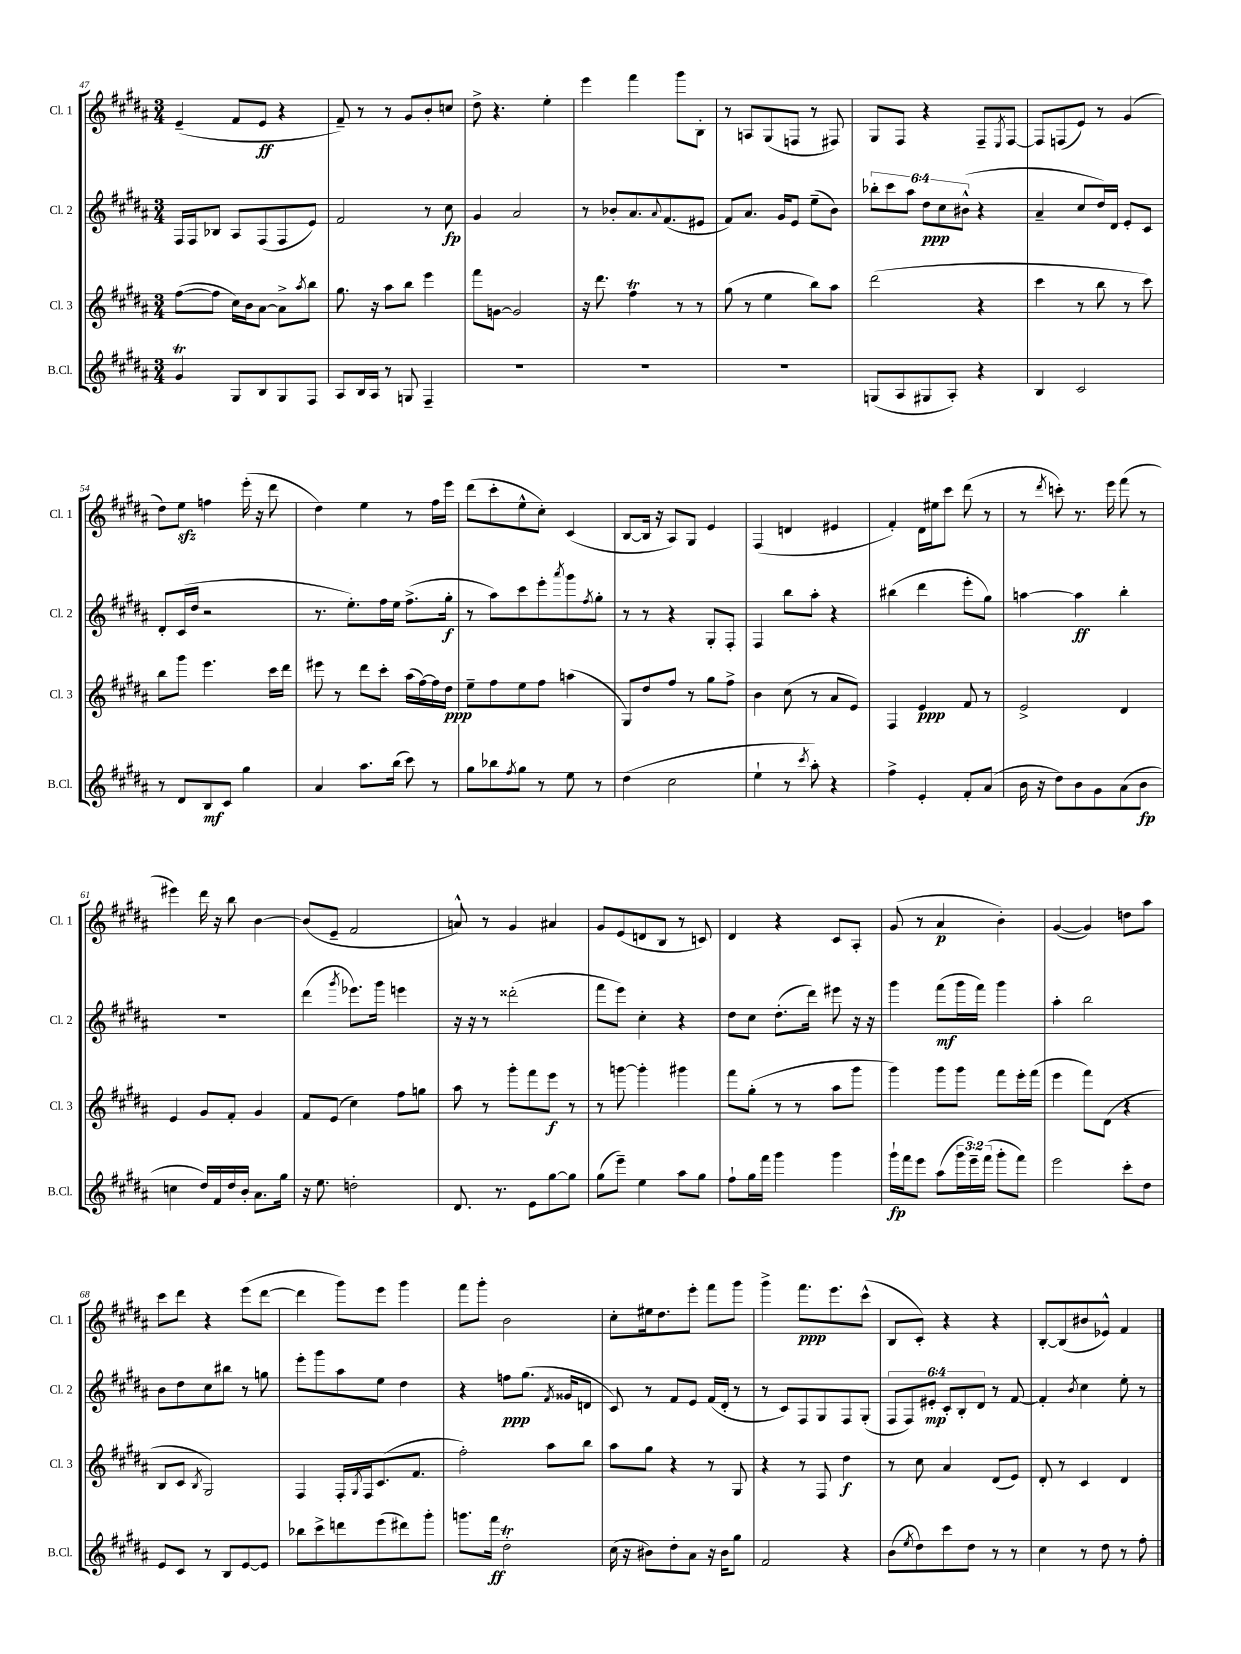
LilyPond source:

<<
\new StaffGroup <<
\new Staff = "s0" \with { instrumentName = "Cl. 1" shortInstrumentName = "Cl. 1" } {
    \clef treble \key b \major \numericTimeSignature \time 3/4
    e'4--( fis'8 e'8\ff r4 |
    fis'8--) r8 r8 gis'8 b'8-. c''8 |
    dis''8-> r4. e''4-. |
    e'''4 fis'''4 gis'''8 b8-. |
    r8 a8 gis8( f8 r8 fis8) |
    gis8 fis8 r4 fis8-- \acciaccatura { e8 } fis8~ |
    fis8 f8( e'8) r8 gis'4( |
    dis''8) e''8\sfz f''4 e'''16-.( r16 dis'''8 |
    dis''4) e''4 r8 fis''16 e'''16 |
    dis'''8( cis'''8-. e''8-^ cis''8-.) cis'4( |
    b8~ b16 r16 ais8) gis8 e'4 |
    fis4( d'4 eis'4 |
    fis'4-.) dis'16 eis''16 cis'''8 dis'''8( r8 |
    r8 \acciaccatura { dis'''8 } c'''8-.) r8. e'''16 fis'''8( r8 |
    eis'''4) dis'''16 r16 b''8 b'4~ |
    b'8( e'8-- fis'2 |
    a'8-^) r8 gis'4 ais'4 |
    gis'8 e'8( d'8 b8 r8 c'8) |
    dis'4 r4 cis'8 ais8-. |
    gis'8( r8 ais'4\p b'4-.) |
    gis'4~( gis'4) d''8 ais''8 |
    cis'''8 dis'''8 r4 e'''8( dis'''8~ |
    dis'''4 gis'''8) e'''8 gis'''4 |
    fis'''8 gis'''8-. b'2 |
    cis''8-. eis''16 dis''8. e'''8-. fis'''8 gis'''8 |
    gis'''4-> fis'''8.\ppp e'''8. cis'''8-^( |
    b8 cis'8-.) r4 r4 |
    b8~-. b8( bis'8 ees'8-^) fis'4 \bar "|." |
}
\new Staff = "s1" \with { instrumentName = "Cl. 2" shortInstrumentName = "Cl. 2" } {
    \clef treble \key b \major \numericTimeSignature \time 3/4 \override Staff.TupletNumber.text = #tuplet-number::calc-fraction-text
    fis16 fis16 bes8 ais8 fis8( fis8 e'8) |
    fis'2 r8 cis''8\fp |
    gis'4 ais'2 |
    r8 bes'8-. ais'8. \appoggiatura { ais'8 } fis'8.( eis'8 |
    fis'8) ais'8. gis'16 e'8 e''8--( b'8) |
    \tuplet 6/4 { bes''8-. cis'''8 ais''8 dis''8\ppp cis''8 bis'8-^( } r4 |
    ais'4-- cis''8 dis''16) dis'16 e'8-. cis'8 |
    dis'8-. cis'16( dis''16 r2 |
    r8. e''8.-.) fis''16 e''16 fis''8.->( gis''16-.\f |
    r8 ais''8) cis'''8 e'''8-. \acciaccatura { ais'''8 } gis'''8 \acciaccatura { fis''8 } gis''8-. |
    r8 r8 r4 gis8-. fis8-. |
    fis4 b''8 ais''8-. r4 |
    bis''4( dis'''4 e'''8-. gis''8) |
    a''4~ a''4\ff b''4-. |
    R2. |
    dis'''4( \acciaccatura { gis'''8 } ees'''8.) gis'''16 e'''4 |
    r16 r16 r8 disis'''2-.( |
    fis'''8 e'''8) cis''4-. r4 |
    dis''8 cis''8 dis''8.-.( dis'''16) eis'''8 r16 r16 |
    gis'''4 fis'''8\mf( gis'''16 fis'''16) gis'''4 |
    ais''4-. b''2 |
    b'8 dis''8 cis''8 bis''8 r8 g''8 |
    e'''8-. gis'''8 ais''8 e''8 dis''4 |
    r4 f''8\ppp gis''8.( \acciaccatura { fis'8 } gisis'16 d'8 |
    cis'8) r8 fis'8 e'8 fis'16( dis'16-. r8 |
    r8 cis'8) fis8 gis8 fis8 gis8-.( |
    \tuplet 6/4 { fis8 fis8) eis'8-.\mp cis'8-. b8-. dis'8 } r8 fis'8~ |
    fis'4-. \acciaccatura { b'8 } cis''4 e''8-. r8 \bar "|." |
}
\new Staff = "s2" \with { instrumentName = "Cl. 3" shortInstrumentName = "Cl. 3" } {
    \clef treble \key b \major \numericTimeSignature \time 3/4
    fis''8~( fis''8 cis''16) b'16 ais'8~ ais'8-> \acciaccatura { ais''8 } b''8 |
    gis''8. r16 ais''8 b''8 e'''4 |
    fis'''8 g'8~ g'2 |
    r16 dis'''8. fis''4\trill r8 r8 |
    gis''8( r8 e''4 b''8) ais''8 |
    dis'''2( r4 |
    cis'''4 r8 b''8 r8 cis'''8) |
    b''8 gis'''8 e'''4. cis'''16 dis'''16 |
    eis'''8 r8 dis'''8 cis'''8-. ais''16( fis''16~) fis''16 dis''16\ppp |
    e''8-- fis''8 e''8 fis''8 a''4( |
    gis8) dis''8 fis''8 r8 gis''8 fis''8-> |
    b'4 cis''8( r8 ais'8 e'8) |
    fis4 e'4\ppp fis'8 r8 |
    e'2-> dis'4 |
    e'4 gis'8 fis'8-. gis'4 |
    fis'8 e'8( cis''4) fis''8 g''8 |
    ais''8 r8 gis'''8-. fis'''8 e'''8\f r8 |
    r8 g'''8~ g'''4-. gis'''4 |
    fis'''8 gis''8-.( r8 r8 ais''8 gis'''8 |
    gis'''4) gis'''8 gis'''8 fis'''8 e'''16-. fis'''16( |
    e'''4 fis'''8) dis'8( r4 |
    b8 cis'8 \acciaccatura { b8 } gis2) |
    fis4 fis16-. \acciaccatura { gis8 } fis16 cis'8.( fis'8. |
    fis''2-.) ais''8 b''8 |
    ais''8 gis''8 r4 r8 gis8 |
    r4 r8 fis8 dis''4\f |
    r8 cis''8 ais'4 dis'8( e'8) |
    dis'8-. r8 cis'4 dis'4 \bar "|." |
}
\new Staff = "s3" \with { instrumentName = "B.Cl." shortInstrumentName = "B.Cl." } {
    \clef treble \key b \major \numericTimeSignature \time 3/4 \override Staff.TupletNumber.text = #tuplet-number::calc-fraction-text
    gis'4\trill gis8 b8 gis8 fis8 |
    ais8 b16 ais16 r8 g8 fis4-- |
    R2. |
    R2. |
    R2. |
    g8( ais8 gis8 ais8-.) r4 |
    b4 cis'2 |
    r8 dis'8 b8\mf cis'8 gis''4 |
    ais'4 ais''8. b''16( cis'''8) r8 |
    gis''8 bes''8 \acciaccatura { fis''8 } gis''8 r8 e''8 r8 |
    dis''4( cis''2 |
    e''4-! r8 \acciaccatura { cis'''8 } ais''8-.) r4 |
    fis''4-> e'4-. fis'8-. ais'8( |
    b'16 r16 dis''8) b'8 gis'8 ais'8( b'8\fp |
    c''4 dis''16) fis'16 dis''16 b'16-. ais'8. gis''16 |
    r16 e''8. d''2-. |
    dis'8. r8. e'8 gis''8~ gis''8 |
    gis''8( e'''8--) e''4 ais''8 gis''8 |
    fis''8-! gis''16 fis'''16 gis'''4 gis'''4 |
    gis'''16-!\fp fis'''16 e'''8 ais''8( \tuplet 3/2 { gis'''16 e'''16--) fis'''16( } gis'''8-. fis'''8) |
    e'''2 cis'''8-. dis''8 |
    e'8 cis'8 r8 b8 e'8~ e'8 |
    bes''8 cis'''8-> d'''8 e'''8( dis'''8) gis'''8-. |
    g'''8. fis'''16\ff dis''2-.\trill |
    cis''16( r16 bis'8) dis''8-. ais'8 r16 bis'16 gis''8 |
    fis'2 r4 |
    b'8( \acciaccatura { e''8 } dis''8) cis'''8 dis''8 r8 r8 |
    cis''4 r8 dis''8 r8 fis''8-. \bar "|." |
}
>>
>>
\layout { \context { \Score currentBarNumber = #47 } }
